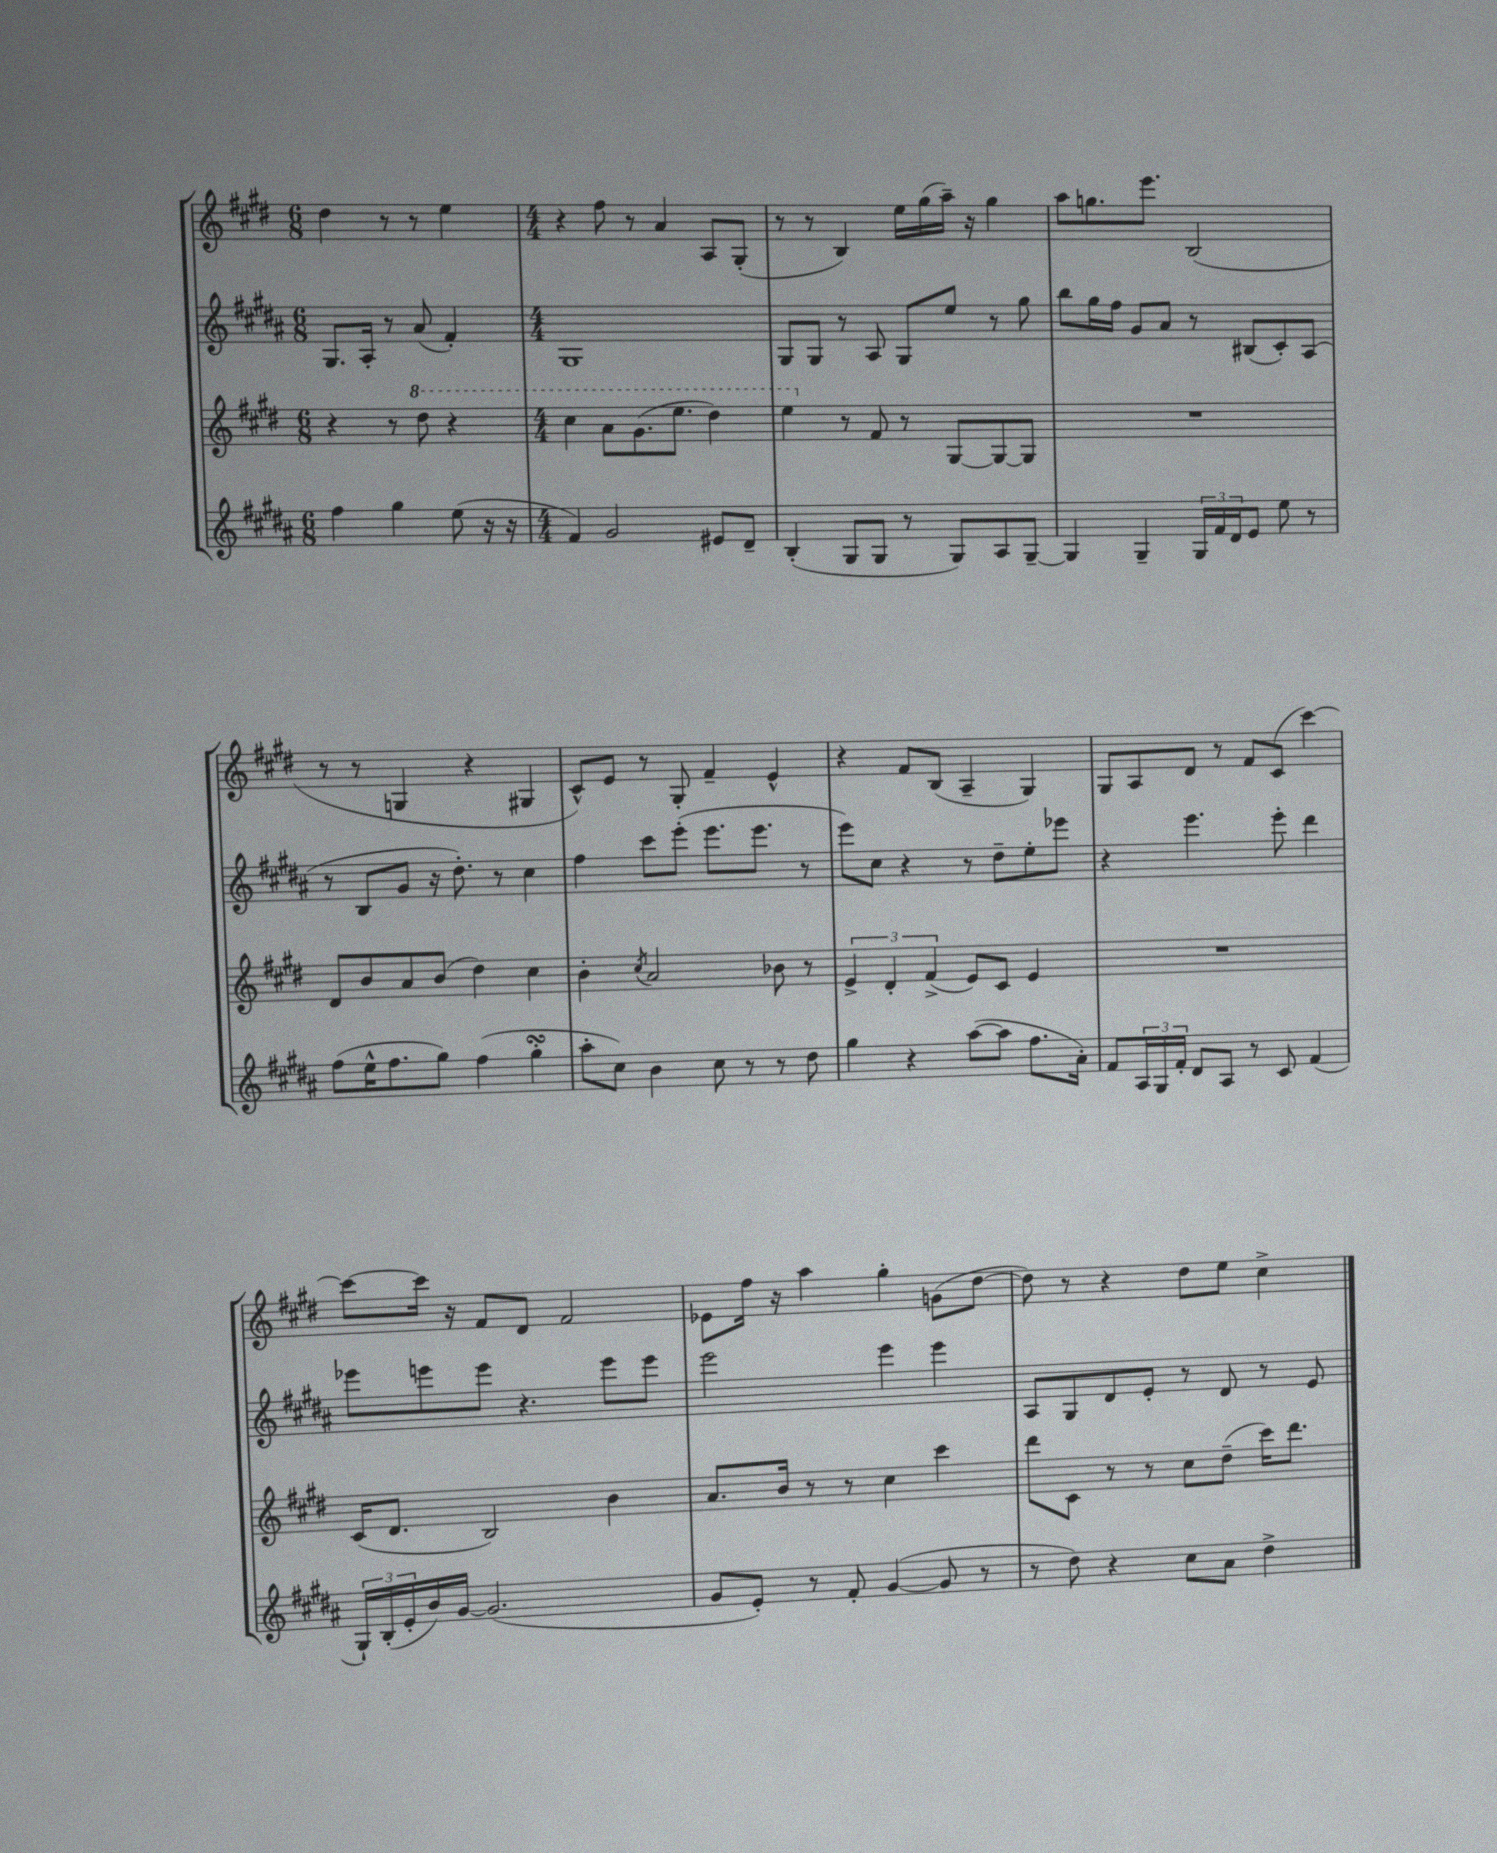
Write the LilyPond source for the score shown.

<<
\new StaffGroup <<
\new Staff = "s0" {
    \clef treble \key e \major \numericTimeSignature \time 6/8
    dis''4 r8 r8 e''4 |
    \numericTimeSignature \time 4/4 r4 fis''8 r8 a'4 a8 gis8-.( |
    r8 r8 b4) e''16 gis''16( a''16--) r16 gis''4 |
    a''8 g''8. e'''8. b2( |
    r8 r8 g4 r4 gis4 |
    cis'8-^) e'8 r8 gis8-. fis'4-- e'4-^ |
    r4 fis'8 b8( a4-- gis4) |
    gis8 a8 dis'8 r8 fis'8 cis'8( cis'''4~) |
    cis'''8~ cis'''16 r16 fis'8 dis'8 fis'2 |
    ees'8 fis''16 r16 a''4 gis''4-. g'8( dis''8~ |
    dis''8) r8 r4 dis''8 e''8 cis''4-> \bar "|." |
}
\new Staff = "s1" {
    \clef treble \key b \major \numericTimeSignature \time 6/8
    gis8. ais16-. r8 ais'8( fis'4-.) |
    \numericTimeSignature \time 4/4 gis1 |
    gis8 gis8 r8 ais8 gis8 e''8 r8 gis''8 |
    b''8 gis''16 fis''16 gis'8 ais'8 r8 bis8( cis'8-.) ais8( |
    r8 b8 gis'8 r16 dis''8.-.) r8 cis''4 |
    fis''4 cis'''8 e'''8-.( e'''8. e'''8. r8 |
    e'''8) cis''8 r4 r8 dis''8-- e''8-. ees'''8 |
    r4 e'''4. e'''8-. dis'''4 |
    ees'''8 e'''8 e'''8 r4. e'''8 e'''8 |
    e'''2 e'''4 e'''4 |
    ais8 gis8 dis'8 e'8-. r8 dis'8 r8 e'8 \bar "|." |
}
\new Staff = "s2" {
    \clef treble \key e \major \numericTimeSignature \time 6/8
    r4 r8 \ottava #1 dis'''8 r4 |
    \numericTimeSignature \time 4/4 cis'''4 a''8 gis''8.( e'''8. dis'''4) |
    e'''4 \ottava #0 r8 fis'8 r8 gis8~ gis8~ gis8 |
    R1 |
    dis'8 b'8 a'8 b'8( dis''4) cis''4 |
    b'4-. \acciaccatura { cis''8 } a'2 bes'8 r8 |
    \tuplet 3/2 { e'4-> dis'4-. fis'4->( } e'8) cis'8 e'4 |
    R1 |
    cis'16( dis'8. b2) b'4 |
    a'8. b'16 r8 r8 cis''4 cis'''4 |
    dis'''8 cis'8 r8 r8 cis''8 dis''8--( cis'''16) dis'''8. \bar "|." |
}
\new Staff = "s3" {
    \clef treble \key b \major \numericTimeSignature \time 6/8
    fis''4 gis''4 e''8( r16 r16 |
    \numericTimeSignature \time 4/4 fis'4) gis'2 eis'8 dis'8-- |
    b4-.( gis8 gis8 r8 gis8) ais8 gis8~-- |
    gis4 gis4-- \tuplet 3/2 { gis16 fis'16 dis'16 } e'8 e''8 r8 |
    fis''8( e''16-^ fis''8. gis''8) fis''4( gis''4-.\turn |
    ais''8-. cis''8) b'4 cis''8 r8 r8 dis''8 |
    gis''4 r4 ais''8~( ais''8 fis''8. ais'16-.) |
    fis'8 \tuplet 3/2 { ais16 gis16 fis'16-. } dis'8 ais8 r8 cis'8 fis'4( |
    \tuplet 3/2 { gis16-!) b16-.( e'16-. } b'16) gis'16~ gis'2.( |
    gis'8 e'8-.) r8 fis'8-. gis'4~( gis'8 r8 |
    r8 dis''8) r4 cis''8 ais'8 dis''4-> \bar "|." |
}
>>
>>
\layout { \context { \Score \remove "Bar_number_engraver" } }
